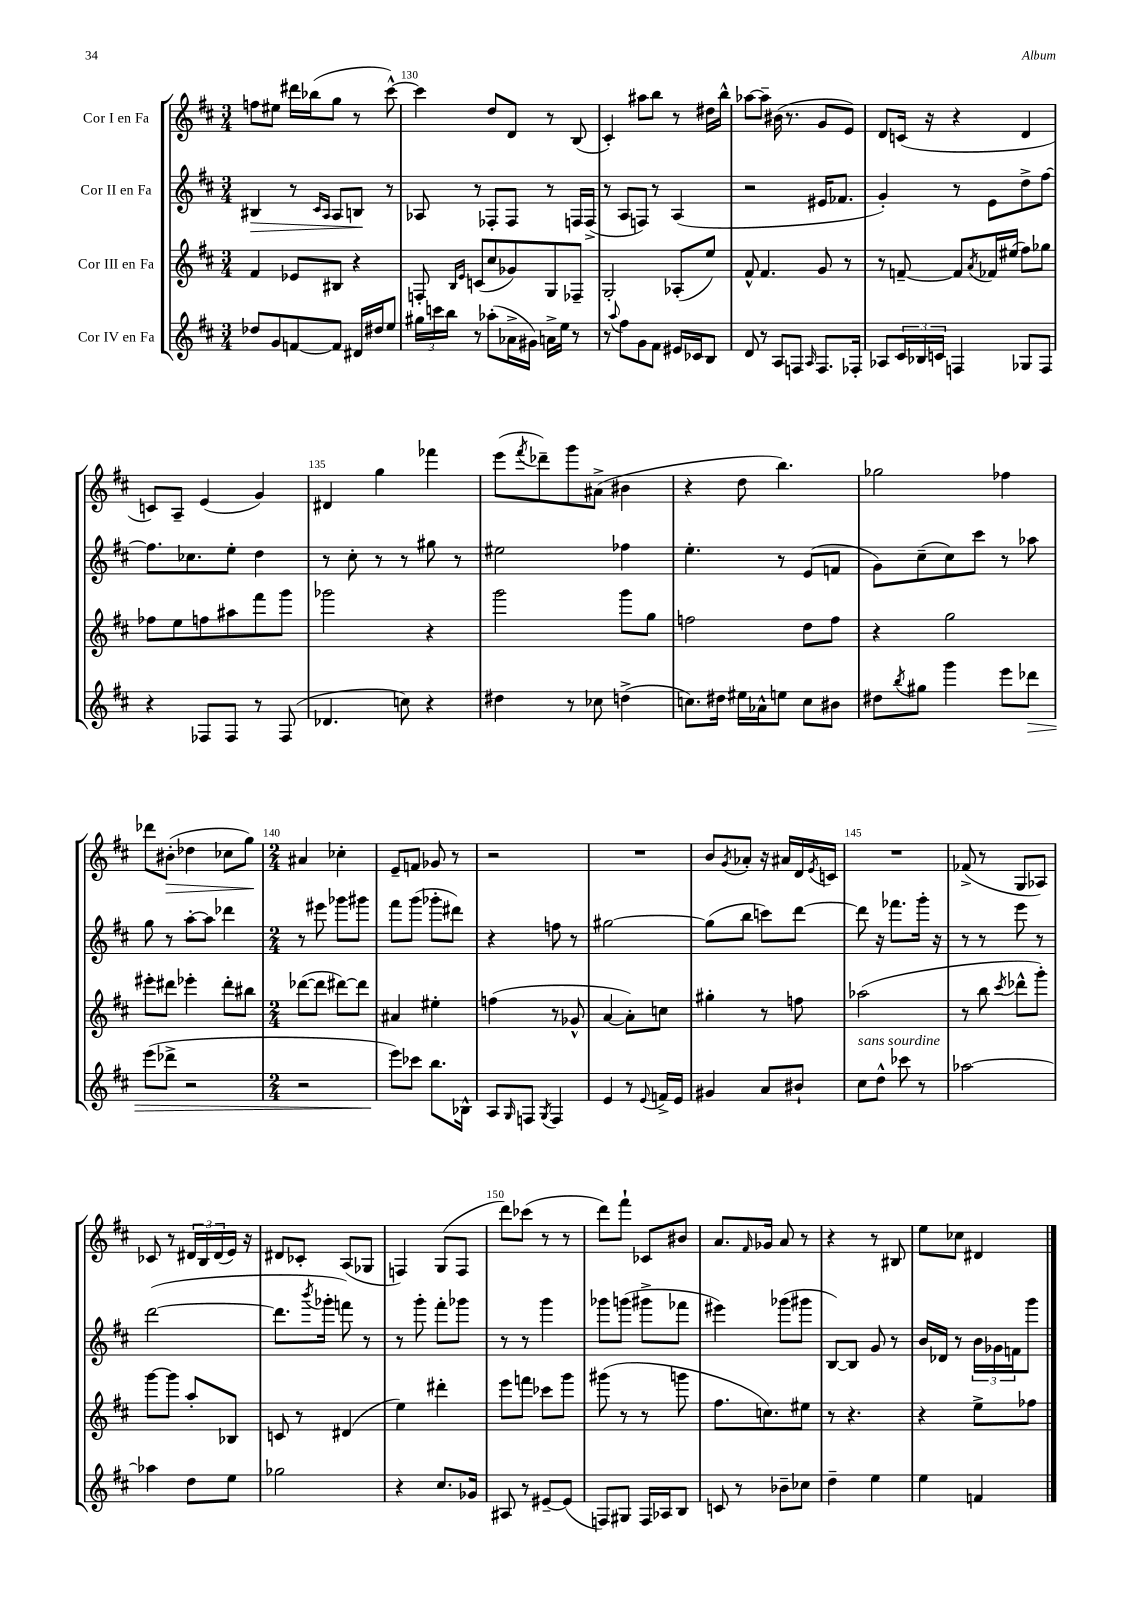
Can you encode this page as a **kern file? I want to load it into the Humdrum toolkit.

**kern	**dynam	**kern	**kern	**dynam	**kern	**dynam
*part4	*part4	*part3	*part2	*part2	*part1	*part1
*staff4	*staff4	*staff3	*staff2	*staff2	*staff1	*staff1
*I"Cor IV en Fa	*	*I"Cor III en Fa	*I"Cor II en Fa	*	*I"Cor I en Fa	*
*clefG2	*	*clefG2	*clefG2	*	*clefG2	*
*k[f#c#]	*	*k[f#c#]	*k[f#c#]	*	*k[f#c#]	*
*M3/4	*	*M3/4	*M3/4	*	*M3/4	*
=129	=129	=129	=129	=129	=129	=129
!	!	!	!	!LO:HP:b	!	!
8dd-X/L	.	4f#/	4B#X/	>	8ffn\L	.
8g/	.	.	.	.	8ee#X\J	.
[8fn/	.	8e-X/L	8r	.	16ddd#X\LL	.
.	.	.	.	.	(16bb-X\J	.
.	.	.	16qqc#/LL	.	.	.
.	.	.	16qqA/JJ	.	.	.
8f/J]	.	8B#X/J	8A/L	.	8gg\J	.
16d#X/LL	.	4r	8Bn/J	.	8r	.
16dd#X/J	.	.	.	.	.	.
8ee/J	.	.	8r	]	[8ccc#^^\)	.
=130	=130	=130	=130	=130	=130	=130
24gg#X\LL	.	8Fn'/	8A-X/	.	4ccc#\]	.
24cccn\	.	.	.	.	.	.
24bb\JJ	.	.	.	.	.	.
.	.	16qqB/LL	.	.	.	.
.	.	16qqe/JJ	.	.	.	.
8r	.	(8cn/L	8r	.	.	.
(8aa-X'\L	.	8cc#/	8F-X'/L	.	8dd/L	.
16a-X^\L	.	8g-X/)	8F-/J	.	8d/J	.
16g#X\JJ)	.	.	.	.	.	.
16an^\LL	.	8G/	8r	.	8r	.
16ee\JJ	.	.	.	.	.	.
8r	.	8F-X~/J	16Fn/LL	.	(8B/	.
.	.	.	(16F^/JJ	.	.	.
=131	=131	=131	=131	=131	=131	=131
8r	.	2G'/	8r	.	4c#'/)	.
8qqaa/	.	.	.	.	.	.
8ff#\L	.	.	8A/L	.	.	.
8g\	.	.	8Fn/J)	.	8aa#X\L	.
8f#\J	.	.	8r	.	8bb\J	.
16e#X/LL	.	(8A-X'/L	(4A/	.	8r	.
16c-X/J	.	.	.	.	.	.
8B/J	.	8ee/J)	.	.	16dd#X\LL	.
.	.	.	.	.	16bb^^\JJ	.
=132	=132	=132	=132	=132	=132	=132
8d/	.	8f#^^/	2r	.	[8aa-X\L	.
8r	.	4.f#/	.	.	8aa-~\J]	.
8A/L	.	.	.	.	(16b#X\	.
.	.	.	.	.	8.r	.
8Fn/J	.	.	.	.	.	.
16qqA/	.	.	.	.	.	.
8.F/L	.	8g/	16e#X/KL	.	8g/L	.
.	.	.	8.f-X/J	.	.	.
.	.	8r	.	.	8e/J)	.
16F-X'/Jk	.	.	.	.	.	.
=133	=133	=133	=133	=133	=133	=133
8A-X/L	.	8r	4g'/)	.	8d/L	.
24c#/L	.	[8fn~/	.	.	(16cn/Jk	.
24B-X/	.	.	.	.	.	.
.	.	.	.	.	16r	.
24cn/JJ	.	.	.	.	.	.
4Fn/	.	8f/L]	8r	.	4r	.
.	.	8qa/	.	.	.	.
.	.	16f-X/L	8e\L	.	.	.
.	.	(16ee#X/JJ	.	.	.	.
8G-X/L	.	8ff#\L)	8dd^\	.	4d/	.
8F/J	.	8gg-X\J	[8ff#\J	.	.	.
!!LO:LB:g=z
=134	=134	=134	=134	=134	=134	=134
4r	.	8ff-X\L	8.ff#\L]	.	8cn/L)	.
.	.	8ee\	.	.	8A~/J	.
.	.	.	8.cc-X\	.	.	.
8F-X/L	.	8ffn\	.	.	(4e/	.
8F-/J	.	8aa#X\	8ee'\J	.	.	.
8r	.	8fff#\	4dd\	.	4g/)	.
(8F-/	.	8ggg\J	.	.	.	.
=135	=135	=135	=135	=135	=135	=135
4.d-X/	.	2ggg-X\	8r	.	4d#X/	.
.	.	.	8cc#'\	.	.	.
.	.	.	8r	.	4gg\	.
8ccn\)	.	.	8r	.	.	.
4r	.	4r	8gg#X\	.	4fff-X\	.
.	.	.	8r	.	.	.
=136	=136	=136	=136	=136	=136	=136
4dd#X\	.	2ggg\	2ee#X\	.	(8eee\L	.
.	.	.	.	.	8qfff#/	.
.	.	.	.	.	8ddd-X~\)	.
8r	.	.	.	.	8ggg\	.
8cc-X\	.	.	.	.	(8a#X^\J	.
(4ddn^\	.	8ggg\L	4ff-X\	.	4b#X\	.
.	.	8gg\J	.	.	.	.
=137	=137	=137	=137	=137	=137	=137
8.ccn\L)	.	2ffn\	4.ee'\	.	4r	.
16dd#X\Jk	.	.	.	.	.	.
16ee#X\LL	.	.	.	.	8dd\	.
16a-X^^\J	.	.	.	.	.	.
8een\J	.	.	8r	.	4.bb\)	.
8cc\L	.	8dd\L	(8e/L	.	.	.
8b#X\J	.	8ff\J	8fn/J	.	.	.
=138	=138	=138	=138	=138	=138	=138
8dd#X\L	.	4r	8g\L)	.	2gg-X\	.
8qbb/	.	.	.	.	.	.
8gg#X\J	.	.	(8cc#~\	.	.	.
4ggg\	.	2gg\	8cc#\)	.	.	.
.	.	.	8ccc#\J	.	.	.
8eee\L	.	.	8r	.	4ff-X\	.
!	!LO:HP:b	!	!	!	!	!
8ddd-X\J	>	.	8aa-X\	.	.	.
!!LO:LB:g=z
=139	=139	=139	=139	=139	=139	=139
(8eee\L	.	8eee#X'\L	8gg\	.	8ddd-X\L	.
!	!	!	!	!	!	!LO:HP:b
8ddd-X^\J	.	8ddd#X\J	8r	.	(8b#X'\J	>
2r	.	4eee-X'\	[8aa'\L	.	4dd-X\	.
.	.	.	8aa\J]	.	.	.
.	.	8ddd#'\L	4ddd-X\	.	8cc-X\L	.
.	.	8bb#X\J	.	.	8gg\J)	.
.	.	.	.	.	.	]
=140	=140	=140	=140	=140	=140	=140
*M2/4	*	*M2/4	*M2/4	*	*M2/4	*
2r	.	([8ddd-X\L	8r	.	4a#X/	.
.	.	8ddd-\J]	8eee#X\	.	.	.
.	.	[8ddd#X\L)	8ggg-X\L	.	4cc-X'\	.
.	.	8ddd#\J]	8ggg#X\J	.	.	.
=141	=141	=141	=141	=141	=141	=141
8eee\L)	.	4a#X/	8fff#\L	.	8e~/L	.
8ccc-X\J	]	.	(8ggg\J	.	8fn/J	.
8.bb\L	.	4ee#X'\	8ggg-X'\L	.	8g-X/	.
.	.	.	8ddd#X\J)	.	8r	.
16B-X^^\Jk	.	.	.	.	.	.
=142	=142	=142	=142	=142	=142	=142
8A/L	.	(4ffn\	4r	.	2r	.
16qqG/	.	.	.	.	.	.
8Fn/J	.	.	.	.	.	.
8qG/	.	.	.	.	.	.
4F/	.	8r	8ffn\	.	.	.
.	.	8g-X^^/	8r	.	.	.
=143	=143	=143	=143	=143	=143	=143
4e/	.	[4a/	[2gg#X\	.	2r	.
8r	.	8a'\L])	.	.	.	.
8qqe/	.	.	.	.	.	.
16fn^/LL	.	8ccn\J	.	.	.	.
16e/JJ	.	.	.	.	.	.
=144	=144	=144	=144	=144	=144	=144
4g#X/	.	4gg#X'\	(8gg#\L]	.	8b/L	.
.	.	.	.	.	8qg/	.
.	.	.	8bb\J	.	8a-X'/J	.
8a/L	.	8r	8cccn\L)	.	16r	.
.	.	.	.	.	16a#X/LL	.
8b#X`/J	.	8ffn\	[8ddd\J	.	16d/	.
.	.	.	.	.	8qe/	.
.	.	.	.	.	16cn/JJ	.
=145	=145	=145	=145	=145	=145	=145
!LO:TX:a:i:t=sans sourdine	!	!	!	!	!	!
8cc#\L	.	(2aa-X\	8ddd\]	.	2r	.
8dd^^\J	.	.	16r	.	.	.
.	.	.	8.fff-X\L	.	.	.
8ccc-X\	.	.	.	.	.	.
8r	.	.	16ggg'\Jk	.	.	.
.	.	.	16r	.	.	.
=146	=146	=146	=146	=146	=146	=146
[2aa-X\	.	8r	8r	.	(8f-X^/	.
.	.	8bb\	8r	.	8r	.
.	.	8qccc#/	.	.	.	.
.	.	8ddd-X^^\L	8eee\	.	8G/L	.
.	.	8ggg'\J)	8r	.	8A-X/J)	.
!!LO:LB:g=z
=147	=147	=147	=147	=147	=147	=147
4aa-X\]	.	[8ggg\L	([2ddd\	.	8c-X/	.
.	.	8ggg\J]	.	.	8r	.
8dd\L	.	8aa'/L	.	.	24d#X/LL	.
.	.	.	.	.	24B/	.
.	.	.	.	.	(24d#/	.
8ee\J	.	8B-X/J	.	.	16e/JJ)	.
.	.	.	.	.	16r	.
=148	=148	=148	=148	=148	=148	=148
2gg-X\	.	8cn/	8.ddd\L]	.	8d#X/L	.
.	.	8r	.	.	8c-X'/J	.
.	.	.	8qbbb/	.	.	.
.	.	.	16ggg-X'\Jk	.	.	.
.	.	(4d#X/	8fffn\)	.	(8A/L	.
.	.	.	8r	.	8G-X/J	.
=149	=149	=149	=149	=149	=149	=149
4r	.	4ee\)	8r	.	4Fn/)	.
.	.	.	8ggg'\	.	.	.
8.cc#/L	.	4ddd#X'\	8fff#'\L	.	(8G/L	.
.	.	.	8ggg-X\J	.	8F/J	.
16g-X/Jk	.	.	.	.	.	.
=150	=150	=150	=150	=150	=150	=150
8A#X/	.	8eee\L	8r	.	8ddd\L)	.
8r	.	8fffn\J	8r	.	(8ccc-X\J	.
[8e#X~/L	.	8ccc-X\L	4ggg\	.	8r	.
(8e#/J]	.	8ggg\J	.	.	8r	.
=151	=151	=151	=151	=151	=151	=151
8Fn/L)	.	(8ggg#X\	8ggg-X\L	.	8ddd\L)	.
8G#X/J	.	8r	(8gggn\J	.	8fff#`\J	.
16F/LL	.	8r	8ggg#X^\L	.	8c-X/L	.
16A-X/J	.	.	.	.	.	.
8B/J	.	8gggn\	8fff-X\J	.	8b#X/J	.
=152	=152	=152	=152	=152	=152	=152
8cn/	.	8.ff#\L	4eee#X\)	.	8.a/L	.
8r	.	.	.	.	.	.
.	.	.	.	.	16qqf#/	.
.	.	8.ccn\)	.	.	16g-X/Jk	.
8b-X~\L	.	.	(8ggg-X\L	.	8a/	.
8cc-X\J	.	8ee#X\J	8ggg#X\J	.	8r	.
=153	=153	=153	=153	=153	=153	=153
4dd~\	.	8r	[8B/L)	.	4r	.
.	.	4.r	8B/J]	.	.	.
4ee\	.	.	8g/	.	8r	.
.	.	.	8r	.	8B#X/	.
=154	=154	=154	=154	=154	=154	=154
4ee\	.	4r	16b/LL	.	8ee\L	.
.	.	.	16d-X/JJ	.	.	.
.	.	.	8r	.	8cc-X\J	.
4fn/	.	8ee^\L	24b\LL	.	4d#X/	.
.	.	.	24g-X\	.	.	.
.	.	.	24fn\J	.	.	.
.	.	8ff-X\J	8ggg\J	.	.	.
==	==	==	==	==	==	==
*-	*-	*-	*-	*-	*-	*-
